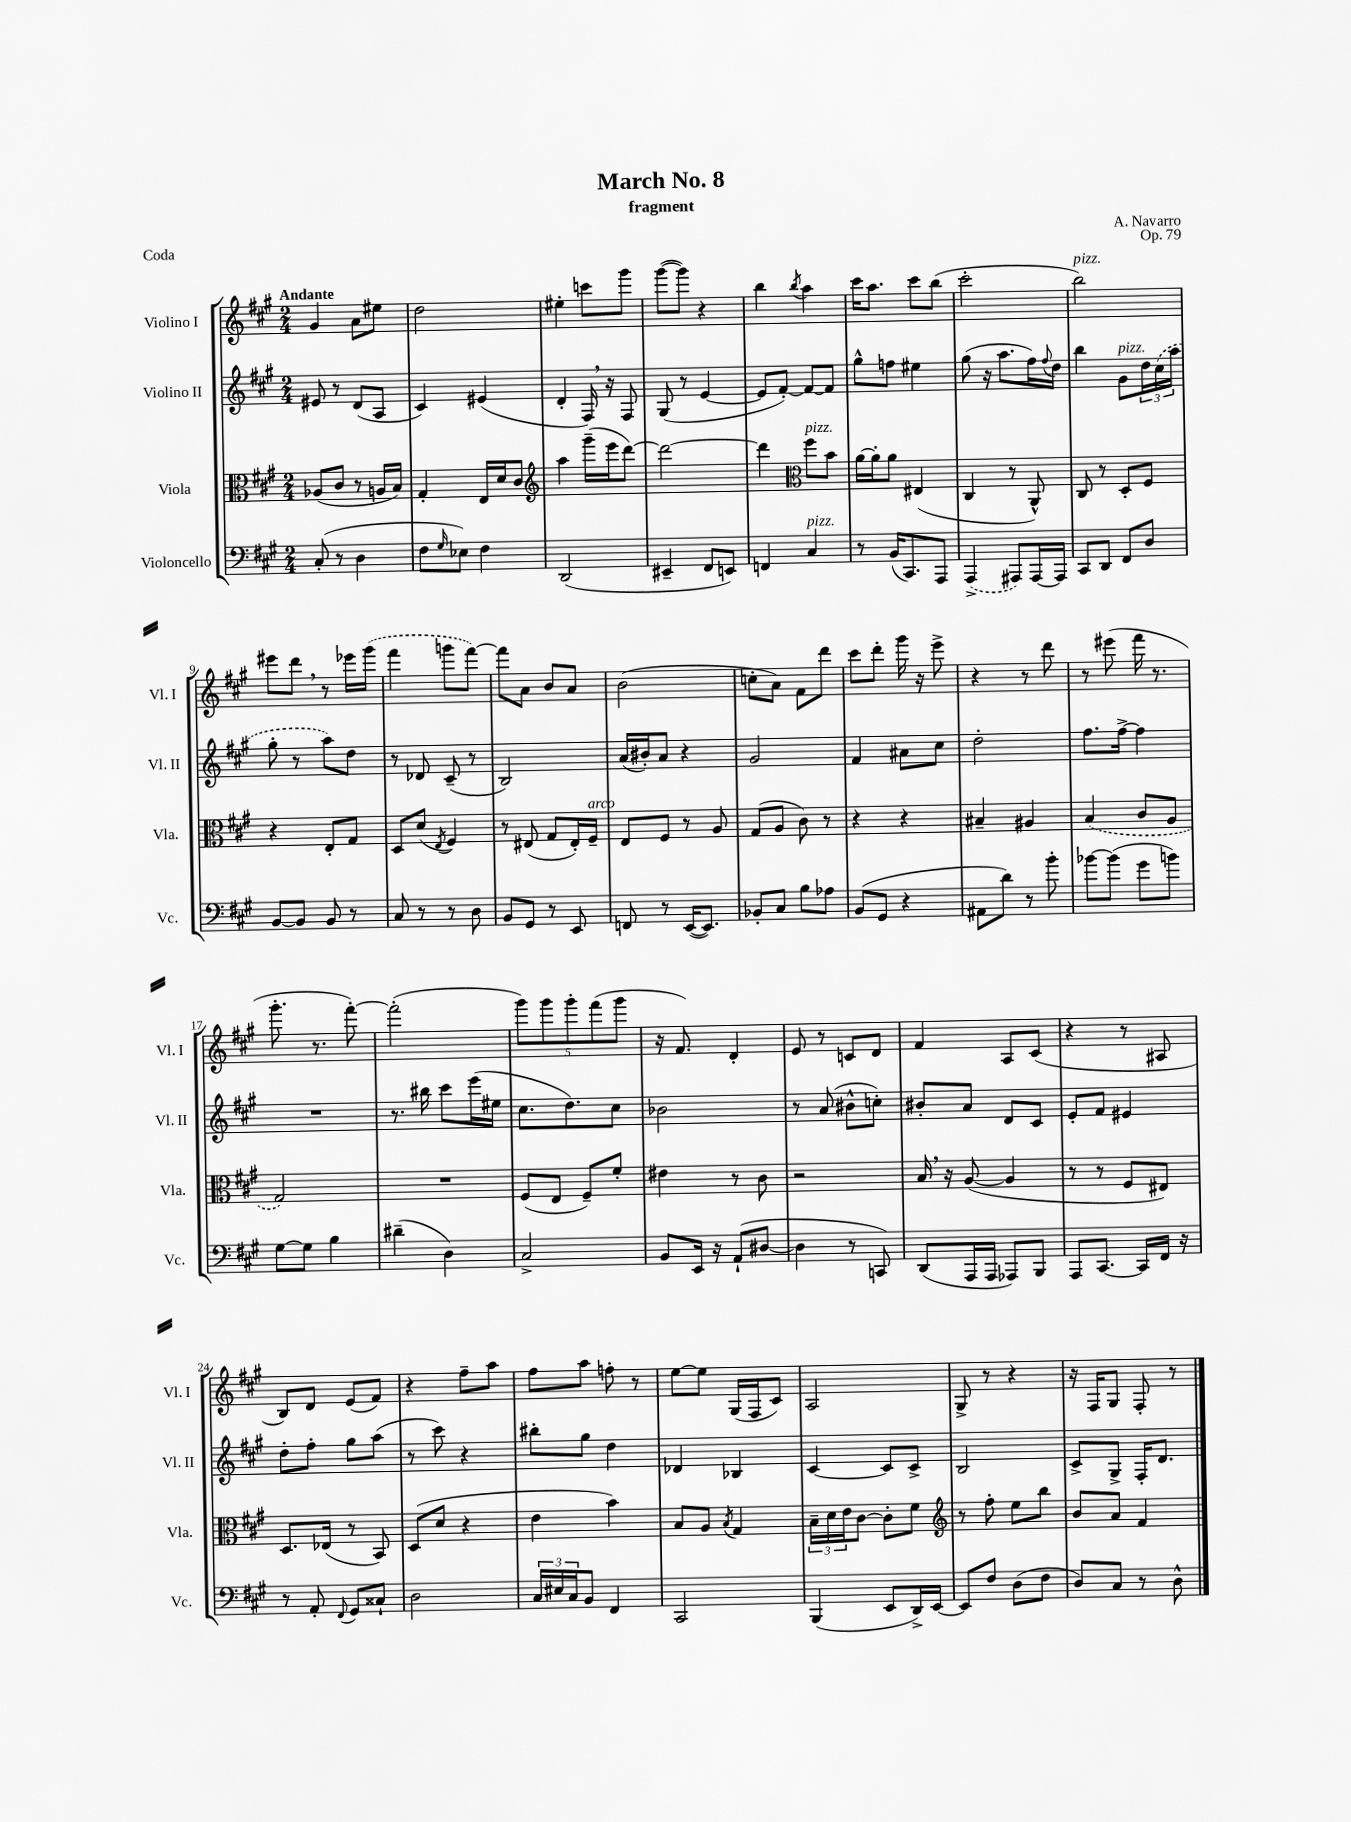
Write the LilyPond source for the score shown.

\header { title = "March No. 8" composer = "A. Navarro" subtitle = "fragment" opus = "Op. 79" piece = "Coda" }
<<
\new StaffGroup <<
\new Staff = "s0" \with { instrumentName = "Violino I" shortInstrumentName = "Vl. I" } {
    \clef treble \key a \major \numericTimeSignature \time 2/4 \tempo "Andante"
    gis'4 a'8 eis''8 |
    d''2 |
    eis''4-. c'''8 gis'''8 |
    gis'''8~( gis'''8) r4 |
    b''4 \acciaccatura { b''8 } a''4 |
    cis'''16 a''8. cis'''8 b''8( |
    cis'''2-. |
    b''2^\markup { \italic "pizz." }) |
    eis'''8 d'''8 \breathe r8 ees'''16 \once \slurDashed gis'''16( |
    fis'''4 g'''8 fis'''8~) |
    fis'''8 a'8 b'8 a'8 |
    b'2( |
    c''8-. a'8) fis'8 d'''8 |
    cis'''8 d'''8-. gis'''16 r16 e'''8-> |
    r4 r8 d'''8 |
    r8 eis'''8( fis'''16 r8. |
    gis'''8.-. r8. fis'''8~-.) |
    fis'''2-.( |
    \tuplet 5/4 { gis'''8) gis'''8 gis'''8-. fis'''8( gis'''8 } |
    r16 fis'8.) d'4-. |
    e'8 r8 c'8 d'8 |
    fis'4 a8 cis'8( |
    r4 r8 ais8 |
    b8) d'8 e'8( fis'8) |
    r4 fis''8-- a''8 |
    fis''8 a''8 f''8-. r8 |
    e''8~ e''8 gis16( fis16 cis'8) |
    a2 |
    gis8-> r8 r4 |
    r16 fis16 gis8 fis8-. r8 \bar "|." |
}
\new Staff = "s1" \with { instrumentName = "Violino II" shortInstrumentName = "Vl. II" } {
    \clef treble \key a \major \numericTimeSignature \time 2/4
    eis'8 r8 d'8( a8 |
    cis'4) eis'4( |
    d'4-. fis16) \breathe r16 fis8 |
    gis8( r8 e'4~ |
    e'8 fis'8~-.) fis'8~ fis'8 |
    gis''8-^ f''8 eis''4 |
    gis''8( r16 a''8. fis''16) \appoggiatura { fis''8 } d''16 |
    b''4 gis'8^\markup { \italic "pizz." } \tuplet 3/2 { d''16 \once \slurDashed cis''16( a''16 } |
    gis''8-. r8 a''8) d''8 |
    r8 des'8 cis'8--( r8 |
    b2) |
    a'16( bis'16-.) a'8 r4 |
    gis'2 |
    fis'4 ais'8 cis''8 |
    d''2-. |
    fis''8. fis''16~-> fis''4 |
    R2 |
    r8. bis''16 cis'''8 e'''16( eis''16 |
    cis''8. d''8.) cis''8 |
    bes'2 |
    r8 a'8( bis'8-^ c''8-.) |
    bis'8-. a'8 d'8 cis'8 |
    e'8-. fis'8 eis'4 |
    d''8-. fis''8-. gis''8 a''8( |
    r8 cis'''8) r4 |
    bis''8-. gis''8 d''4 |
    des'4 bes4 |
    cis'4~ cis'8 cis'8-> |
    b2 |
    cis'8-> gis8-> fis16-. d'8. \bar "|." |
}
\new Staff = "s2" \with { instrumentName = "Viola" shortInstrumentName = "Vla." } {
    \clef alto \key a \major \numericTimeSignature \time 2/4
    aes8( cis'8 r8 a16 b16) |
    gis4-. e16 d'16 cis'8 |
    \clef treble a''4 gis'''16--( e'''16 d'''8~) |
    d'''2~ |
    d'''4 \clef alto fis''8^\markup { \italic "pizz." } b'8 |
    a'16~ a'16-. a'8 eis4( |
    cis4 r8 a,8-^) |
    cis8 r8 d8-. fis8 |
    r4 e8-. gis8 |
    d8 d'8( \acciaccatura { e8 } fis4) |
    r8 eis8( gis8 eis16-.) fis16--^\markup { \italic "arco" } |
    e8 fis8 r8 a8 |
    gis8( a8 cis'8) r8 |
    r4 r4 |
    bis4-- ais4 |
    \once \slurDashed b4( cis'8 a8 |
    gis2) |
    R2 |
    fis8( e8 fis8--) fis'8-. |
    eis'4 r8 cis'8 |
    r2 |
    b16 \breathe r16 a8~( a4 |
    r8 r8 fis8 eis8) |
    d8. ees16( r8 b,8) |
    d8( d'8 r4 |
    e'4 b'4) |
    b8 a8 \acciaccatura { b8 } gis4 |
    \tuplet 3/2 { b16-- d'16 e'16 } cis'8~ cis'8-. fis'8 |
    \clef treble r8 fis''8-. e''8 b''8 |
    b'8 a'8 fis'4 \bar "|." |
}
\new Staff = "s3" \with { instrumentName = "Violoncello" shortInstrumentName = "Vc." } {
    \clef bass \key a \major \numericTimeSignature \time 2/4
    cis8-.( r8 d4 |
    fis8 \grace { gis16 } ees8) fis4 |
    d,2( |
    eis,4-- fis,8 e,8) |
    f,4 cis4^\markup { \italic "pizz." } |
    r8 b,16( cis,8.) a,,8 |
    \once \slurDashed a,,4->( ais,,8) ais,,16~ ais,,16 |
    cis,8 d,8 fis,8 d8 |
    b,8~ b,8 b,8 r8 |
    cis8 r8 r8 d8 |
    b,8 gis,8 r8 e,8 |
    f,8 r8 e,16~( e,8.) |
    bes,8-. cis8 b8 aes8 |
    b,8( gis,8 r4 |
    ais,8 d'8) r8 b'8-. |
    bes'8~ bes'8( gis'8 b'8) |
    gis8~ gis8 b4 |
    dis'4--( d4) |
    cis2-> |
    b,8 e,16 r16 a,8-!( dis8~ |
    dis4 r8 c,8) |
    d,8( a,,16 a,,16 aes,,8) b,,8 |
    a,,8 cis,8.~ cis,16 fis,16 r16 |
    r8 a,8-. \appoggiatura { fis,8 } gis,8 cisis8-! |
    d2 |
    \tuplet 3/2 { cis16 eis16 cis16 } b,8 fis,4 |
    cis,2 |
    b,,4( e,8 d,16->) e,16~ |
    e,8 fis8 d8( fis8 |
    d8) cis8 r8 d8-^ \bar "|." |
}
>>
>>
